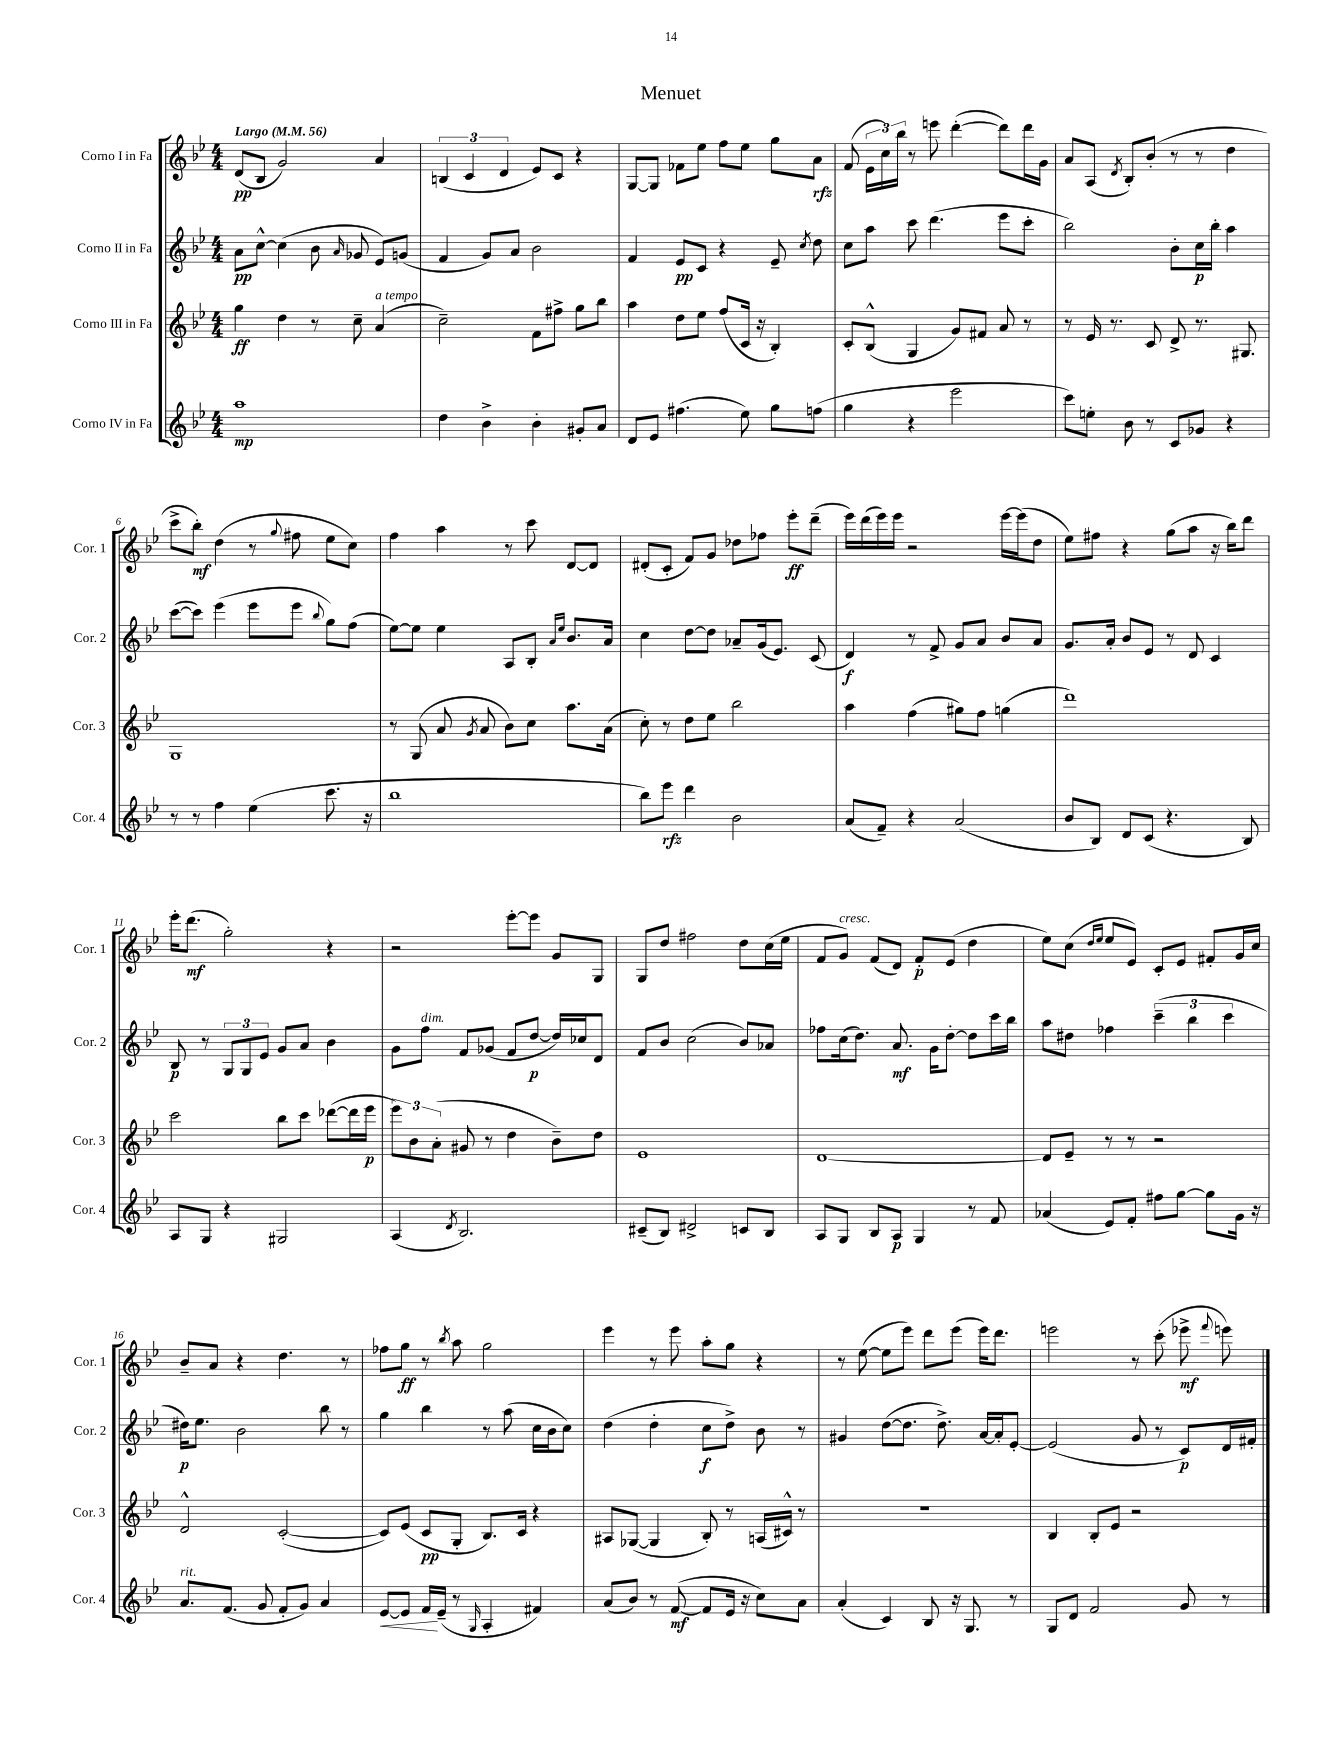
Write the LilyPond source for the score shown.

\header { title = "Menuet" }
<<
\new StaffGroup <<
\new Staff = "s0" \with { instrumentName = "Corno I in Fa" shortInstrumentName = "Cor. 1" } {
    \clef treble \key bes \major \numericTimeSignature \time 4/4 \tempo "Largo" 4 = 56
    \autoBeamOff d'8[\pp( bes8] g'2) a'4 |
    \tuplet 3/2 { b4( c'4 d'4 } ees'8[) c'8] r4 |
    g8[~ g8] fes'8[ ees''8] f''8[ ees''8] g''8[ a'8]\rfz |
    f'8( \tuplet 3/2 { ees'16[ c''16) bes''16] } r8 e'''8 d'''4~-.( d'''8[) d'''16 g'16] |
    a'8[ a8]( \acciaccatura { d'8 } bes8[-.) bes'8]-.( r8 r8 d''4 |
    c'''8[-> bes''8]-.\mf) d''4( r8 \appoggiatura { g''8 } fis''8 ees''8[ c''8]) |
    f''4 a''4 r8 c'''8 d'8[~ d'8] |
    dis'8[-.( c'8]-. f'8[) g'8] des''8[ fes''8] ees'''8[-.\ff d'''8]--( |
    ees'''16[) d'''16( ees'''16) ees'''16] r2 ees'''16[~ ees'''16( d''8] |
    ees''8[) fis''8] r4 g''8[( a''8] r16 bes''16[) d'''8] |
    ees'''16[-. d'''8.]\mf( g''2-.) r4 |
    r2 ees'''8[~-. ees'''8] g'8[ g8] |
    g8[ d''8] fis''2 d''8[ c''16( ees''16] |
    f'8[ g'8]^\markup { \italic "cresc." }) f'8[( d'8]) f'8[-.\p ees'8]( d''4 |
    ees''8[) c''8]( \grace { d''16[ ees''16] } ees''8[ ees'8]) c'8[-. ees'8] fis'8[-. g'16 c''16] |
    bes'8[-- a'8] r4 d''4. r8 |
    fes''8[ g''8]\ff r8 \acciaccatura { bes''8 } a''8 g''2 |
    ees'''4 r8 ees'''8 a''8[-. g''8] r4 |
    r8 ees''8~( ees''8[ ees'''8]) d'''8[ ees'''8]( ees'''16[) d'''8.] |
    e'''2 r8 c'''8-.( ees'''8->\mf \appoggiatura { f'''8 } e'''8) \bar "|." |
}
\new Staff = "s1" \with { instrumentName = "Corno II in Fa" shortInstrumentName = "Cor. 2" } {
    \clef treble \key bes \major \numericTimeSignature \time 4/4
    \autoBeamOff a'8[\pp c''8]~-^ c''4( bes'8 \grace { a'16 } ges'8 ees'8[) g'8]( |
    f'4 g'8[) a'8] bes'2 |
    f'4 ees'8[\pp c'8] r4 ees'8-- \acciaccatura { c''8 } d''8 |
    c''8[ a''8] c'''8 d'''4.( ees'''8[ c'''8]-. |
    bes''2) bes'8[-. c''16\p bes''16]-. a''4 |
    c'''8[~( c'''8]) ees'''4( ees'''8[ ees'''8] \appoggiatura { bes''8 } g''8[) f''8]( |
    ees''8[~) ees''8] ees''4 a8[ bes8]-. \grace { a'16[ ees''16] } bes'8.[ a'16] |
    c''4 d''8[~ d''8] aes'8[-- g'16( ees'8.]) c'8( |
    d'4\f) r8 f'8-> g'8[ a'8] bes'8[ a'8] |
    g'8.[ a'16]-. bes'8[ ees'8] r8 d'8 c'4 |
    bes8\p r8 \tuplet 3/2 { g8[ g8 ees'8] } g'8[ a'8] bes'4 |
    g'8[ f''8]^\markup { \italic "dim." } f'8[ ges'8]( f'8[ d''8]~\p d''16[) ces''16 d'8] |
    f'8[ bes'8] c''2( bes'8[) aes'8] |
    fes''8[ c''16( d''8.]) a'8.\mf g'16[ d''8]~-. d''8[ c'''16 bes''16] |
    a''8[ dis''8] fes''4 \tuplet 3/2 { c'''4--( bes''4 c'''4 } |
    dis''16[\p) ees''8.] bes'2 bes''8 r8 |
    g''4 bes''4 r8 a''8( c''16[ bes'16 c''8]) |
    d''4( d''4-. c''8[\f d''8]->) bes'8 r8 |
    gis'4 d''8[~( d''8.] d''8.->) a'16[~ a'16-. ees'8]~-. |
    ees'2( g'8 r8 c'8[\p) d'16 fis'16]-. \bar "|." |
}
\new Staff = "s2" \with { instrumentName = "Corno III in Fa" shortInstrumentName = "Cor. 3" } {
    \clef treble \key bes \major \numericTimeSignature \time 4/4
    \autoBeamOff g''4\ff d''4 r8 c''8-- a'4^\markup { \italic "a tempo" }( |
    c''2--) f'8[ fis''8]-> g''8[ bes''8] |
    a''4 d''8[ ees''8] f''8[( c'16] r16 bes4-.) |
    c'8[-. bes8]-^( g4 g'8[) fis'8] a'8 r8 |
    r8 ees'16 r8. c'8 d'8-> r8. gis8. |
    g1 |
    r8 g8( a'8 \acciaccatura { g'8 } a'8 bes'8[) c''8] a''8.[ a'16]( |
    c''8-.) r8 d''8[ ees''8] bes''2 |
    a''4 f''4( gis''8[) f''8] g''4( |
    d'''1) |
    c'''2 bes''8[ c'''8] des'''8[~( des'''16 ees'''16]\p |
    \tuplet 3/2 { ees'''8[) bes'8 a'8]-.( } gis'8 r8 d''4 bes'8[--) d''8] |
    ees'1 |
    d'1~ |
    d'8[ ees'8]-- r8 r8 r2 |
    d'2-^ c'2~-.( |
    c'8[) ees'8]( c'8[\pp g8]-. bes8.[) c'16] r4 |
    ais8[ ges8]~( ges4 bes8-.) r8 a16[( cis'16]-^) r8 |
    r1 |
    bes4 bes8[-. ees'8] r2 \bar "|." |
}
\new Staff = "s3" \with { instrumentName = "Corno IV in Fa" shortInstrumentName = "Cor. 4" } {
    \clef treble \key bes \major \numericTimeSignature \time 4/4
    \autoBeamOff a''1\mp |
    d''4 bes'4-> bes'4-. gis'8[-. a'8] |
    d'8[ ees'8] fis''4.( ees''8) g''8[ f''8]( |
    g''4 r4 ees'''2 |
    c'''8[) e''8]-. bes'8 r8 c'8[ ges'8] r4 |
    r8 r8 f''4 ees''4( c'''8. r16 |
    bes''1 |
    bes''8[) ees'''8]\rfz d'''4 bes'2 |
    a'8[( f'8]--) r4 a'2( |
    bes'8[ bes8]) d'8[ c'8]( r4. bes8) |
    a8[ g8] r4 gis2 |
    a4( \acciaccatura { d'8 } bes2.) |
    cis'8[--( bes8]) dis'2-> c'8[ bes8] |
    a8[ g8] bes8[ a8]\p g4 r8 f'8 |
    aes'4( ees'8[) f'8]-. fis''8[ g''8]~ g''8[ g'16] r16 |
    a'8.[^\markup { \italic "rit." } f'8.]( g'8 f'8[-. g'8]) a'4 |
    ees'8[~\< ees'8] f'16[\! ees'16]--( r8 \grace { g16 } a4-. fis'4) |
    a'8[( bes'8]) r8 f'8~\mf( f'8[ ees'16] r16 c''8[) a'8] |
    a'4-.( c'4) bes8 r16 g8. r8 |
    g8[ d'8] f'2 g'8 r8 \bar "|." |
}
>>
>>
